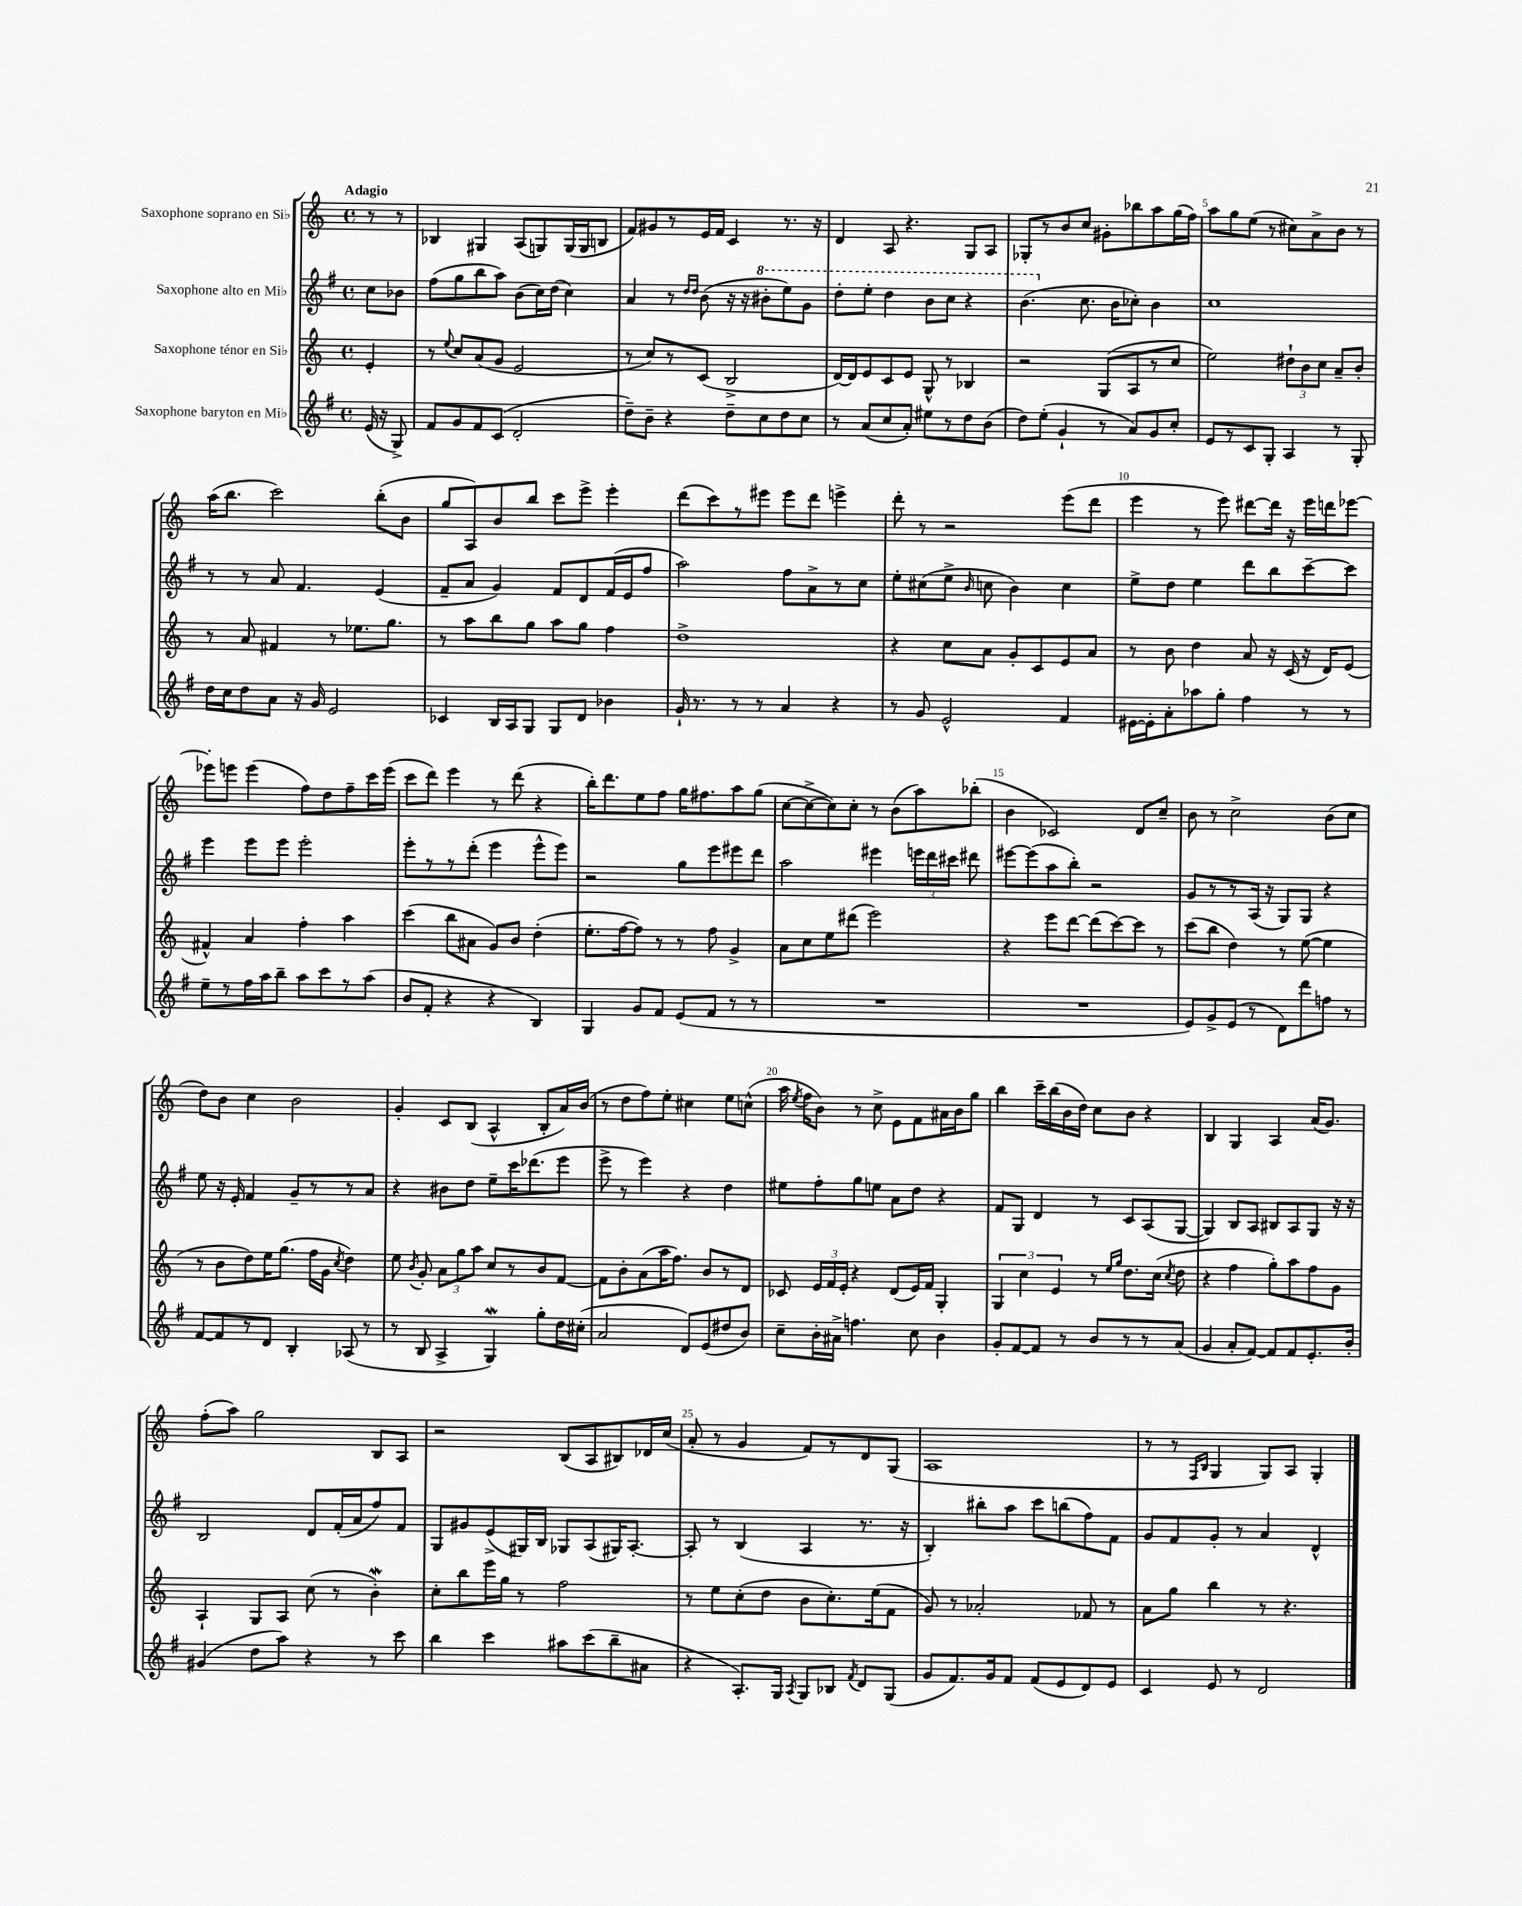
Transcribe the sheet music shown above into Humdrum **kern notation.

**kern	**kern	**kern	**kern
*staff4	*staff3	*staff2	*staff1
*clefG2	*clefG2	*clefG2	*clefG2
*k[f#]	*k[]	*k[f#]	*k[]
*M4/4	*M4/4	*M4/4	*M4/4
*met(c)	*met(c)	*met(c)	*met(c)
(16e/	4e'/	8cc\L	8r
16r	.	.	.
8G^/)	.	8b-\J	8r
=	=	=	=
8f#/L	8r	(8ff#\L	4B-/
.	8qqee/	.	.
8g/	8cc/L	8gg\	.
8f#/	(8a/	8bb\	4G#/
(8c/J	8g/J	8aa\J)	.
2d'/	2e/	(8b\L	(8A/L
.	.	16cc\L)	8G/)
.	.	(16dd\JJ	.
.	.	4cc\)	(16G/L
.	.	.	16G/J
.	.	.	8B/J
=	=	=	=
8dd~\L)	8r	4a/	8f/L)
8b~\J	8cc/L)	.	8g#/
4r	8r	8r	8r
.	.	16qqdd/LL	.
.	.	16qqdd/JJ	.
.	(8c/J	(8b\	16e/L
.	.	.	16f/JJ
8dd~\L	2B^/	16r	4c/
.	.	16r	.
8cc\	.	8bb#'\L	.
8dd\	.	8eee\)	8.r
8cc\J	.	8gg\J	.
.	.	.	16r
=	=	=	=
8r	[16d/LL)	8ddd'\L	4d/
.	16d/]J	.	.
(8a/L	8e/	8eee'\J	.
8cc/	8c/	4ddd\	8A/
8a'/J)	8e/J	.	4.r
8ee#\L	8G^^/	8bb\L	.
8r	8r	8ccc\J	.
8dd\	4B-/	4r	8G/L
(8b\J	.	.	8A/J
=	=	=	=
8dd\L)	2r	(4.bb\	8G-'/L
(8ee'\J	.	.	8r
4g`/	.	.	8b/
.	.	8.cc\	8cc/J
8r	(8G/L	.	8g#'\L
.	.	16b\LK	.
8a/L)	8A/	8cc-'\J)	8bb-\
8g/	8r	4b\	8aa\
8cc'/J	8cc/J	.	(16gg\L
.	.	.	16ff\JJ)
=	=	=	=
8e/L	2ee\)	1cc	8aa\L
8r	.	.	8gg\
8c/	.	.	(8ee\J
8G'/J	.	.	8r
4A/	12dd#`\L	.	8cc#\L)
.	12b\	.	.
.	.	.	8a^\
.	12cc\J	.	.
8r	8a~/L	.	8b\J
8G'/	8b'/J	.	8r
=	=	=	=
16dd\LL	8r	8r	(16aa\LK
16cc\J	.	.	8.bb\J
8dd\	8a/	8r	.
8a\J	4f#/	8a/	2ccc\)
16r	.	4.f#/	.
16g/	.	.	.
2e/	8r	.	.
.	8.ee-\L	.	.
.	.	(4e/	(8bb'\L
.	8.gg\J	.	.
.	.	.	8b\J
=	=	=	=
4c-/	8r	8f#~/L	8gg/L
.	8aa\L	8a/J	8A/)
16B/LL	8bb\	4g/)	8b/
16A/J	.	.	.
8G/J	8gg\J	.	8bb/J
8G/L	8aa\L	8f#/L	8ccc\L
8d/J	8gg\J	8d/	8eee^\J
4b-\	4ff\	(16f#/L	4eee'\
.	.	16e/J	.
.	.	8ff#/J	.
=	=	=	=
16g`/	1dd^	2aa\)	(8ddd\L
8.r	.	.	.
.	.	.	8ccc\)
8r	.	.	8r
8r	.	.	8eee#\J
4a/	.	8ff#\L	8eee#\L
.	.	8a^\	8ddd\J
4r	.	8r	4eee^\
.	.	8cc\J	.
=	=	=	=
8r	4r	8ee'\L	8ddd'\
8g/	.	(8cc#\	8r
2e^^/	8cc\L	8ee^\J	2r
.	.	16qqb/	.
.	8a\J	8cc\	.
.	8g'/L	4b\)	.
.	8c/	.	.
4f#/	8e/	4cc\	(8eee\L
.	8a/J	.	8ddd\J
=	=	=	=
[16e#\LL	8r	8ee^\L	4eee\
16e#'\]J	.	.	.
8a'\	8b\	8dd\J	.
8aa-\	4dd\	4ee\	8r
8gg'\J	.	.	8eee\)
4ff#\	8a/	8ddd\L	[8ddd#\L
.	16r	8bb\	16ddd#\]Jk
.	(16c/	.	16r
8r	16r	[8ccc~\	16eee\LL
.	16d/LK)	.	16ddd\J
8r	(8e/J	8ccc\]J	[8eee-\J
=	=	=	=
8ee~\L	4f#^^/)	4eee\	8eee-'\]L
8r	.	.	8eee\J
16ff#\L	4a/	8eee\L	(4eee\
16aa\J	.	.	.
8bb~\J	.	8eee\J	.
8aa\L	4ff'\	2eee'\	8ff\L)
8ccc\	.	.	8dd\
8r	4aa\	.	8ff~\
(8aa\J	.	.	16ccc\L
.	.	.	(16eee\JJ
=	=	=	=
8b/L	(4ccc\	8eee'\L	8ccc\L
8f#'/J	.	8r	8ddd\J)
4r	8bb\L	8r	4eee\
.	8a#\J	(8ddd'\J	.
4r	8g/L)	4eee\	8r
.	8b/J	.	(8ddd\
4B/)	(4dd'\	8eee^^\L	4r
.	.	8eee\J)	.
=	=	=	=
4G/	8.ee'\L	2r	16bb'\LK)
.	.	.	8.ddd\
.	[16ff\k	.	.
8g/L	8ff\]J)	.	8ee\
8f#/J	8r	.	8ff\J
(8e/L	8r	8gg\L	16gg\LK
.	.	.	8.ff#\
8f#/J	8ff\	8eee\	.
8r	4g^/	8eee#\	8aa\
8r	.	8ddd\J	(8gg\J
=	=	=	=
1r	8a\L	2aa\	[8cc\L
.	8cc\	.	8cc^\_
.	8ee\	.	8cc\])
.	(8ddd#\J	.	8cc'\J
.	2eee\)	4eee#\	8r
.	.	.	(8b\L
.	.	24eee\LL	8aa\)
.	.	24ddd\	.
.	.	24ccc#\JJ	.
.	.	8ddd#\	(8bb-'\J
=	=	=	=
1r	4r	[8eee#\L	4b\
.	.	(8eee#\]	.
.	8eee\L	8aa\	2c-/)
.	[8ddd\J	8bb'\J)	.
.	(8ddd\]L	2r	.
.	[8ccc\)	.	.
.	8ccc\]J	.	8d/L
.	8r	.	8cc~/J
=	=	=	=
8e/L)	(8ccc\L	8g/L	8b\
8g^/	8bb\J	8r	8r
(8e/J	4dd\)	8r	2cc^\
8r	.	(16A/Jk	.
.	.	16r	.
8d\L)	8r	8G/L)	.
8ddd\	([8ee\	8G/J	.
8ff\J	4ee\]	4r	(8b\L
8r	.	.	8cc\J
=	=	=	=
[8f#/L	8r	8ee\	8dd\L)
8f#/]	8b\L	16r	8b\J
.	.	16e'/	.
8r	8dd\)	4f#/	4cc\
8d/J	16ee\K	.	.
.	(8.gg\J	.	.
4B'/	.	8g~/L	2b\
.	16ff\LL	8r	.
.	16g\JJ	.	.
.	8qcc/	.	.
(8A-/	4dd\)	8r	.
8r	.	8a/J	.
=	=	=	=
8r	8ee\	4r	4g'/
.	8qb/	.	.
8B/	8g'/	.	.
4A^/	12a\L	8b#\L	8c/L
.	12gg\	.	.
.	.	8dd\J	(8B/J
.	12aa\J	.	.
4G/)	8cc/L	8ee~\L	4A^^/
.	8r	16ccc\K	.
.	.	(8.ddd-\	.
8gg'\L	8b/	.	8B'/L
16dd\L	[8f/J	8eee\J	16a/L)
(16cc#'\JJ	.	.	(16b/JJ
=	=	=	=
2a/	8f\]L	8eee^\	8r
.	8b'\	8r	8dd\L
.	(8a\	4eee\)	8ff\)
.	16aa\K	.	8ee'\J
.	8.ff\J)	.	.
8d/L)	.	4r	4cc#\
(8e/	8b/L	.	.
8dd#/	8r	4dd\	8ee\L
8b/J)	8d/J	.	(8cc^^\J
=	=	=	=
8cc~\L	8c-/	8ee#\L	16aa\
.	.	.	8qee/
.	.	.	16ff\LK
16b'\L	24e/LL	8ff#'\	8b\J)
.	24f/	.	.
16a#^\JJ	.	.	.
.	24e'/JJ	.	.
4.ff\	4r	8gg\	8r
.	.	8ee\J	8cc^\
.	(8d/L	8a\L	8e\L
8cc\	16e/L)	8dd\J	8f\
.	16f/JJ	.	.
4b\	4G'/	4r	16a#\L
.	.	.	16b\J
.	.	.	8gg\J
=	=	=	=
8g'/L	6G/	8f#/L	4bb\
[8f#/	.	8G/J	.
.	6cc\	.	.
8f#/]J	.	4d/	16ccc~\LL
.	.	.	(16bb\
.	6e/	.	.
8r	.	.	16b\
.	.	.	16dd\JJ)
8b/L	8r	8r	8cc\L
.	16qqee/LL	.	.
.	16qqgg/JJ	.	.
8r	8.dd\L	8c/L	8b\J
8r	.	(8A/	4r
.	(16cc\Jk	.	.
.	8qcc/	.	.
(8a/J	8dd\	[8G/J	.
=	=	=	=
4g/	4r	4G/])	4B/
8a'/L	4ff\	8B/L	4G/
[8f#/J)	.	8A/J	.
8f#/]L	8gg'\L)	8B#/L	4A/
8f#/	8aa\	8A/	.
8.e'/	8ff\	8G/J	(16a/LK
.	.	.	8.g/J)
.	8g\J	16r	.
16b'/Jk	.	16r	.
=	=	=	=
(4g#/	4A`/	2B/	(8ff'\L
.	.	.	8aa\J)
8dd\L	8G/L	.	2gg\
8aa\J)	8A/J	.	.
4r	(8cc\	8d/L	.
.	8r	(16f#'/L	.
.	.	16a/J	.
8r	4b'\)	8ff#/)	8B/L
8ccc\	.	8f#/J	8A/J
=	=	=	=
4bb\	8cc'\L	8G/L	2r
.	8bb\	8g#/	.
4ccc\	16eee\L	(8e^/	.
.	16gg\JJ	.	.
.	8r	16G#/L)	.
.	.	16B/JJ	.
8aa#\L	2ff\	8G-/L	(8B/L
(8ccc\	.	(8A/	8A/
8bb~\	.	16G#/K)	8B#/)
.	.	[8.A'/J	.
8a#\J	.	.	16d-/L
.	.	.	(16cc/JJ
=	=	=	=
4r	8r	8A'/]	8a'/
.	8ee\L	8r	8r
8.A'/L)	(8cc'\	(4B/	4g/
.	8dd\J	.	.
16G/Jk	.	.	.
8qA/	.	.	.
8G/L	8b\L	4A/	8f/L)
8B-/J	8.cc'\)	.	8r
8qf#/	.	.	.
8d/L	.	8.r	8d/
.	(16ee\k	.	.
(8G/J	8f\J	.	(8G/J
.	.	16r	.
=	=	=	=
8g/L	8g/)	4B'/)	1A
8.f#/)	8r	.	.
.	2a-'/	8bb#'\L	.
16g/k	.	.	.
8f#/J	.	8aa\J	.
(8f#/L	.	8ccc\L	.
8e/	.	(8bb\	.
8d/)	8f-/	8ff#\)	.
8e/J	8r	8f#\J	.
=	=	=	=
4c/	8a\L	8g/L	8r
.	8gg\J	8f#/	8r
.	.	.	16qqF/LL
.	.	.	16qqB/JJ
8e/	4bb\	8g'/J	4G/
8r	.	8r	.
2d/	8r	4a/	8G/L)
.	4.r	.	8A/J
.	.	4d^^/	4G'/
==	==	==	==
*-	*-	*-	*-
